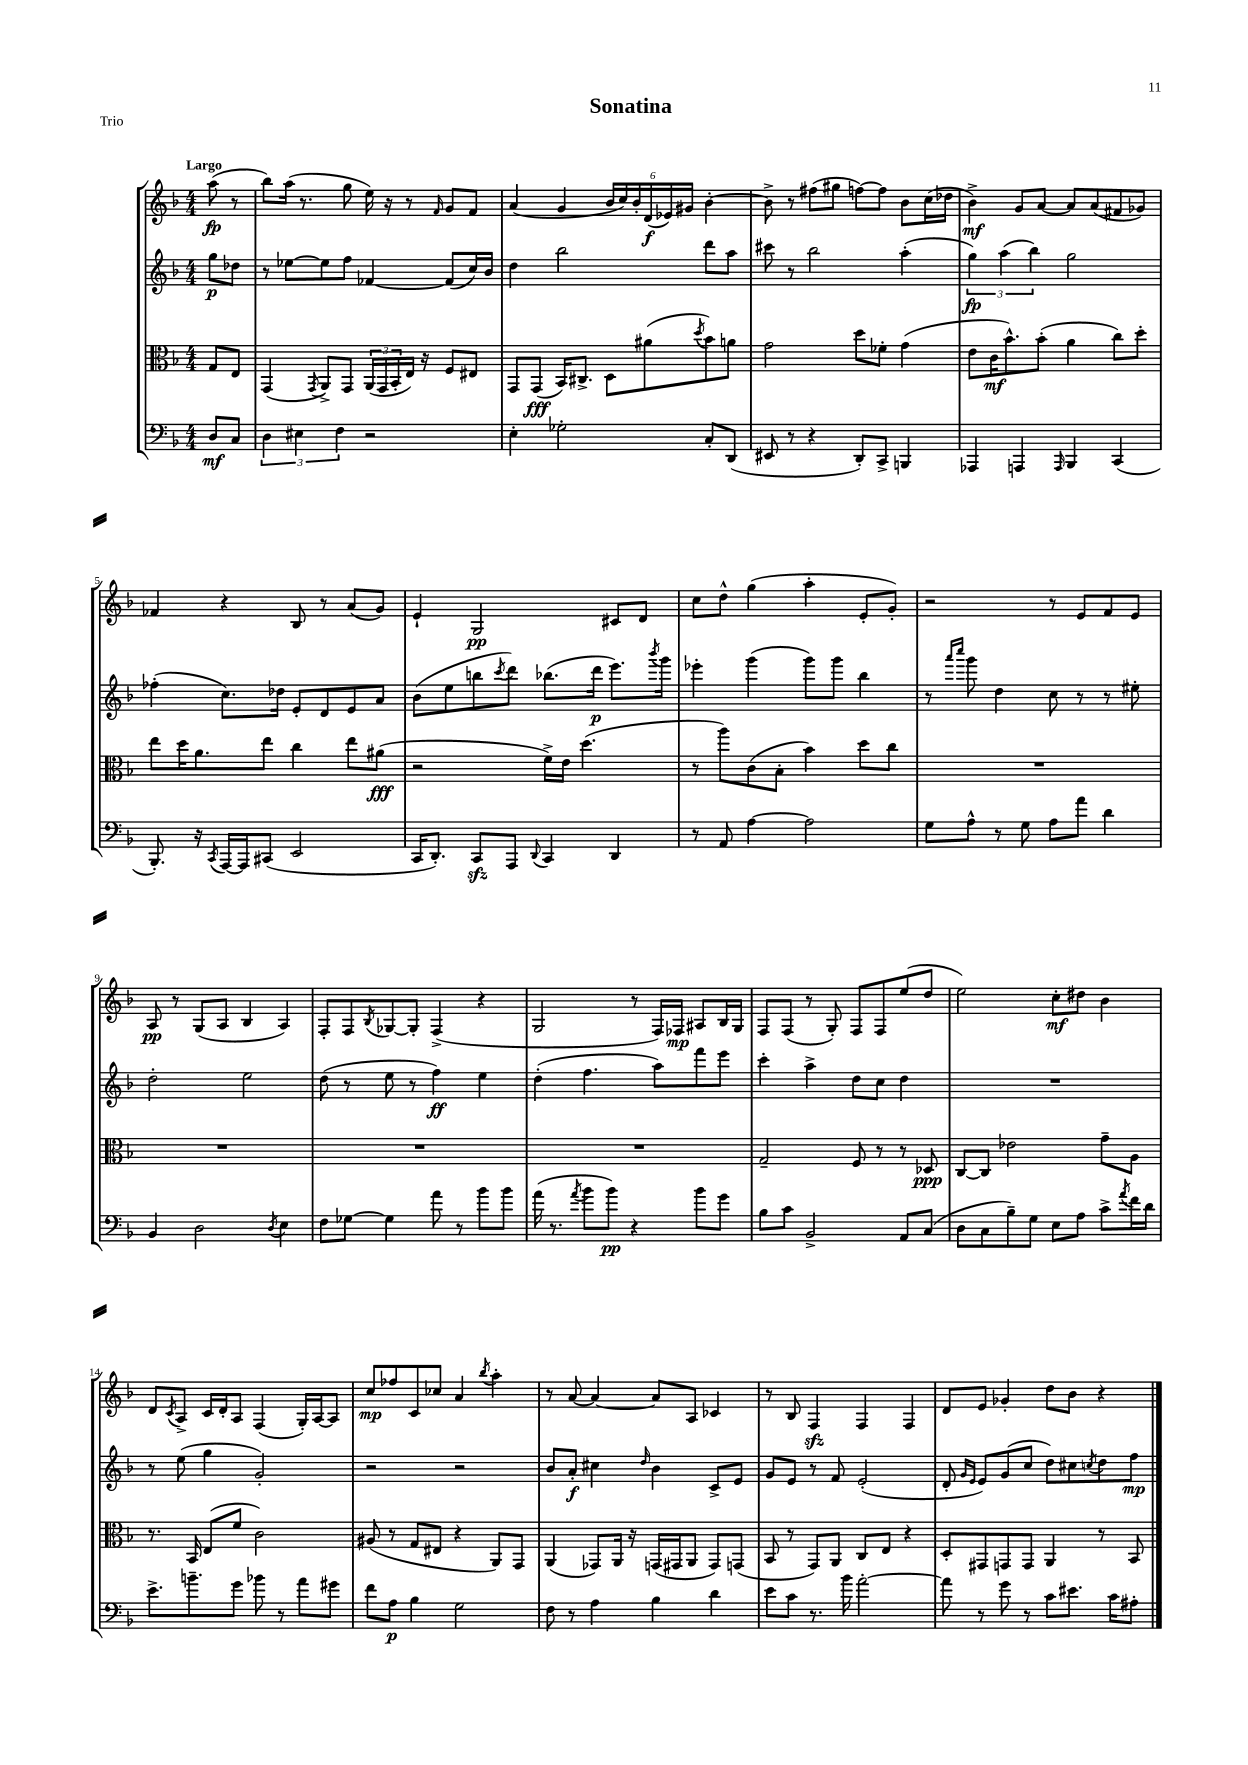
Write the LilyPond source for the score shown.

\header { title = "Sonatina" piece = "Trio" }
<<
\new StaffGroup <<
\new Staff = "s0" {
    \clef treble \key f \major \numericTimeSignature \time 4/4 \partial 4 \tempo "Largo"
    a''8\fp( r8 |
    bes''8) a''16( r8. g''8 e''16) r16 r8 \grace { f'16 } g'8 f'8 |
    a'4( g'4 \tuplet 6/4 { bes'16 c''16) bes'16-. d'16\f( ees'16) gis'16 } bes'4~-. |
    bes'8-> r8 fis''8( gis''8 f''8~) f''8 bes'8 c''16( des''16 |
    bes'4->\mf) g'8 a'8~ a'8 a'8( fis'8 ges'8) |
    fes'4 r4 bes8 r8 a'8( g'8) |
    e'4-! g2\pp cis'8 d'8 |
    c''8 d''8-^ g''4( a''4-. e'8-. g'8-.) |
    r2 r8 e'8 f'8 e'8 |
    a8\pp r8 g8( a8 bes4 a4) |
    f8-. f8 \acciaccatura { bes8 } ges8~ ges8-. f4->( r4 |
    g2 r8 f16) fes16\mp ais8 bes16 g16 |
    f8 f8( r8 g8-.) f8 f8 e''8( d''8 |
    e''2) c''8-.\mf dis''8 bes'4 |
    d'8 \acciaccatura { c'8 } a8-> c'16 d'16-. a8 f4( g16-.) a16~ a8 |
    c''8\mp fes''8 c'8 ces''8 a'4 \acciaccatura { bes''8 } a''4-. |
    r8 a'8~ a'4~ a'8 a8 ces'4 |
    r8 bes8 f4\sfz f4 f4 |
    d'8 e'8 ges'4-. d''8 bes'8 r4 \bar "|." |
}
\new Staff = "s1" {
    \clef treble \key f \major \numericTimeSignature \time 4/4 \partial 4
    g''8\p des''8 |
    r8 ees''8~ ees''8 f''8 fes'4~ fes'8( c''16) bes'16 |
    d''4 bes''2 d'''8 a''8 |
    cis'''8 r8 bes''2 a''4-.( |
    \tuplet 3/2 { g''4\fp) a''4( bes''4) } g''2 |
    fes''4-.( c''8.) des''16 e'8-. d'8 e'8 a'8 |
    bes'8( e''8 b''8 \acciaccatura { c'''8 } d'''8) bes''8.( d'''16\p e'''8.) \acciaccatura { bes'''8 } g'''16 |
    ees'''4-. g'''4( g'''8) g'''8 bes''4 |
    r8 \grace { a'''16 c''''16 } g'''8 d''4 c''8 r8 r8 eis''8-. |
    d''2-. e''2 |
    d''8( r8 e''8 r8 f''4\ff) e''4 |
    d''4-.( f''4. a''8) f'''8 e'''8 |
    c'''4-. a''4-> d''8 c''8 d''4 |
    R1 |
    r8 e''8( g''4 g'2-.) |
    r2 r2 |
    bes'8 a'8-.\f cis''4 \grace { d''16 } bes'4 c'8-> e'8 |
    g'8 e'8 r8 f'8 e'2-.( |
    d'8-. \grace { g'16 e'16 } e'8) g'8( c''8 d''8) cis''8 \acciaccatura { c''8 } d''8 f''8\mp \bar "|." |
}
\new Staff = "s2" {
    \clef alto \key f \major \numericTimeSignature \time 4/4 \partial 4
    g8 e8 |
    g,4( \acciaccatura { g,8 } a,8->) g,8 \tuplet 3/2 { a,16( g,16 bes,16-. } e16) r16 f8 eis8 |
    g,8 g,8\fff( bes,16) cis8.-> d8 ais'8( \acciaccatura { d''8 } bes'8) a'8 |
    g'2 d''8 fes'8-. g'4( |
    e'8 c'16\mf bes'8.-^) bes'8-.( a'4 c''8) d''8-. |
    e''8 d''16 a'8. e''8 c''4 e''8 ais'8\fff( |
    r2 f'16->) e'16 d''4.( |
    r8 a''8) c'8( bes8-. bes'4) d''8 c''8 |
    R1 |
    R1 |
    R1 |
    R1 |
    g2-- f8 r8 r8 des8\ppp |
    c8~ c8 ees'2 g'8-- a8 |
    r8. bes,16 e8( f'8 c'2) |
    ais8( r8 g8 eis8 r4 a,8) g,8 |
    a,4( ges,8) a,16 r16 g,16( gis,16 a,8 gis,8) g,8( |
    bes,8 r8 g,8) a,8 c8 e8 r4 |
    d8-. gis,8 g,8 g,8 a,4 r8 bes,8 \bar "|." |
}
\new Staff = "s3" {
    \clef bass \key f \major \numericTimeSignature \time 4/4 \partial 4
    d8\mf c8 |
    \tuplet 3/2 { d4 eis4 f4 } r2 |
    e4-. ges2-. c8-. d,8( |
    eis,8 r8 r4 d,8-.) c,8-> b,,4 |
    aes,,4 a,,4 \grace { a,,16 } bes,,4 c,4( |
    bes,,8.-.) r16 \acciaccatura { c,8 } a,,16~ a,,16 cis,8( e,2 |
    c,16 d,8.-.) c,8\sfz a,,8 \appoggiatura { d,8 } c,4 d,4 |
    r8 a,8 a4~ a2 |
    g8 a8-^ r8 g8 a8 a'8 d'4 |
    bes,4 d2 \acciaccatura { d8 } e4 |
    f8 ges8~ ges4 a'8 r8 bes'8 bes'8 |
    a'16( r8. \acciaccatura { a'8 } bes'8 bes'8\pp) r4 bes'8 g'8 |
    bes8 c'8 bes,2-> a,8 c8( |
    d8 c8 bes8--) g8 e8 a8 c'8-> \acciaccatura { a'8 } f'16 d'16 |
    e'8.-> b'8.-- g'8 bes'8 r8 a'8 gis'8 |
    f'8 a8\p bes4 g2 |
    f8 r8 a4 bes4 d'4 |
    e'8 c'8 r8. bes'16 a'2~-. |
    a'8 r8 g'8 r8 c'8 eis'8. c'16 ais8-. \bar "|." |
}
>>
>>
